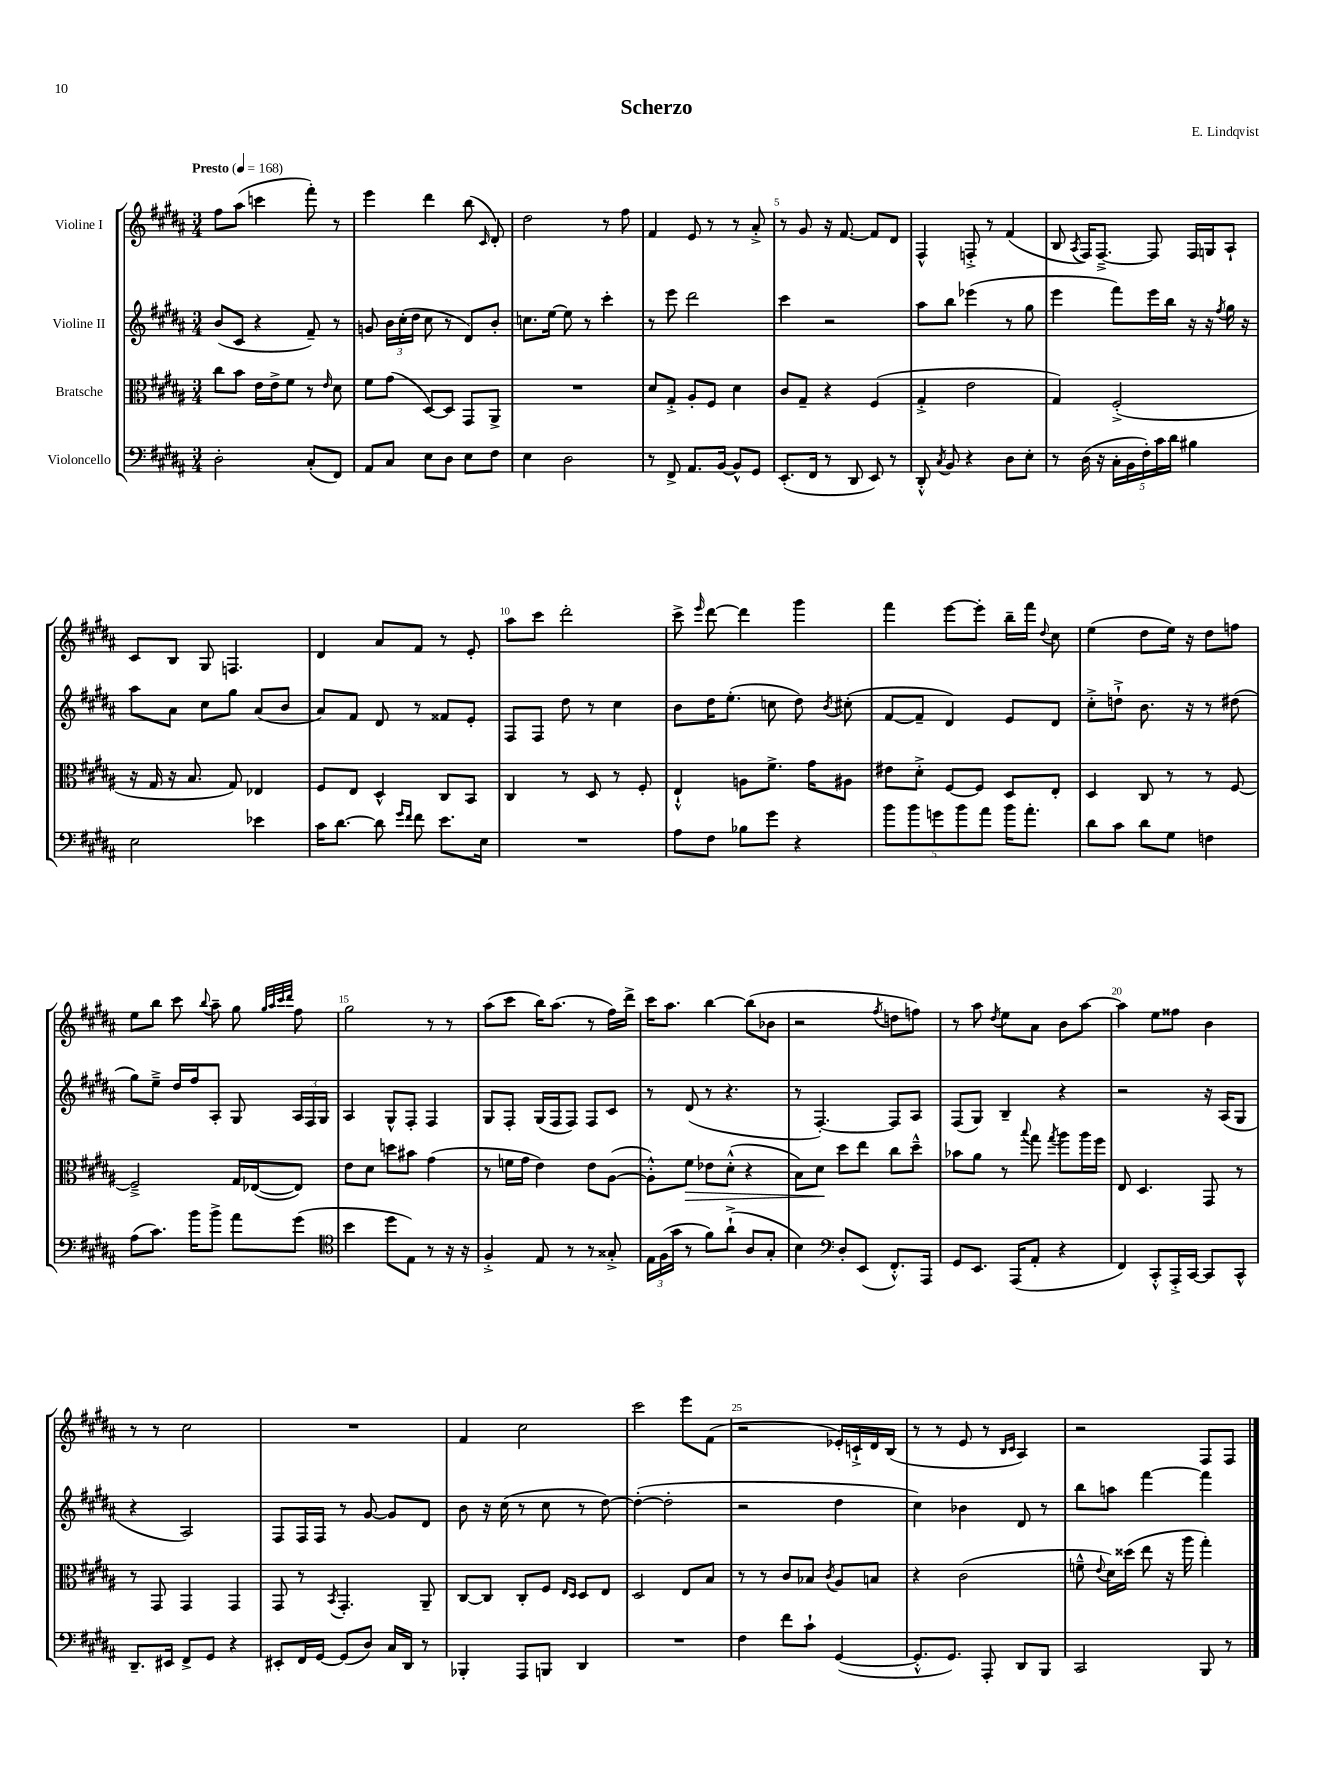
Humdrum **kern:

**kern	**kern	**kern	**kern
*staff4	*staff3	*staff2	*staff1
*clefF4	*clefC3	*clefG2	*clefG2
*k[f#c#g#d#a#]	*k[f#c#g#d#a#]	*k[f#c#g#d#a#]	*k[f#c#g#d#a#]
*M3/4	*M3/4	*M3/4	*M3/4
*MM168	*MM168	*MM168	*MM168
2D#'	8cc#	(8b	8ff#
.	8b	8c#	(8aa#
.	16e	4r	4ccc
.	16e^	.	.
.	8f#	.	.
(8C#'	8r	8f#~)	8fff#')
.	16qqe	.	.
8FF#)	8d#	8r	8r
=	=	=	=
8AA#	8f#	8g	4eee
8C#	(8g#	24b	.
.	.	(24cc#'	.
.	.	24dd#	.
8E	[8D#)	8cc#	4ddd#
8D#	8D#]	8r	.
8E	8GG#	8d#)	(8bb
.	.	.	16qqc#
8F#	8AA#^	8b'	8d#')
=	=	=	=
4E	2.r	8.cc	2dd#
.	.	[16ee	.
2D#	.	8ee]	.
.	.	8r	.
.	.	4ccc#'	8r
.	.	.	8ff#
=	=	=	=
8r	8d#	8r	4f#
8FF#^	8G#'^	8eee	.
8.AA#	8A#'	2ddd#	8e
.	8F#	.	8r
[16BB	.	.	.
8BB^^]	4d#	.	8r
8GG#	.	.	8a#'^
=	=	=	=
(8.EE'	8c#	4ccc#	8r
.	8G#~	.	8g#
16FF#	.	.	.
8r	4r	2r	16r
.	.	.	[8.f#
8DD#	.	.	.
8EE)	(4F#	.	8f#]
8r	.	.	8d#
=	=	=	=
8DD#'^^	4G#'^	8aa#	4F#^^
8qC#	.	.	.
8BB	.	8bb	.
4r	2e	(4eee-	8F'^
.	.	.	8r
8D#	.	8r	(4f#
8E'	.	8gg#	.
=	=	=	=
8r	4G#)	4eee	8B
.	.	.	8qA#
(16D#	.	.	16F#)
16r	.	.	[8.F#~^
20C#'	(2F#'^	8fff#)	.
20BB	.	.	.
20F#')	.	.	.
.	.	16eee	8F#]
20c#	.	.	.
.	.	16bb	.
20d#	.	.	.
4B#	.	16r	16F#
.	.	16r	16G
.	.	8qff#	.
.	.	16gg#	8A#`
.	.	16r	.
=	=	=	=
2E	16r	8aa#	8c#
.	16G#	.	.
.	16r	8a#	8B
.	8.B	.	.
.	.	8cc#	8G#
.	8G#)	8gg#	4.F
4e-	4E-	(8a#	.
.	.	8b	.
=	=	=	=
16c#	8F#	8a#)	4d#
[8.d#	.	.	.
.	8E	8f#	.
8d#]	4D#^^	8d#	8a#
16qqg#	.	.	.
16qqf#	.	.	.
8f#	.	8r	8f#
8.e	8C#	8f##	8r
.	8BB	8e'	8e'
16E	.	.	.
=	=	=	=
2.r	4C#	8F#	8aa#
.	.	8F#	8ccc#
.	8r	8dd#	2ddd#'
.	8D#	8r	.
.	8r	4cc#	.
.	8F#'	.	.
=	=	=	=
8A#	4E`^^	8b	8ccc#^
.	.	.	16qqeee
8F#	.	16dd#	[8ddd#
.	.	(8.ee'	.
8B-	8A	.	4ddd#]
8g#	8.f#^	8cc	.
4r	.	8dd#)	4ggg#
.	16g#	.	.
.	.	8qb	.
.	8A#	(8cc#'	.
=	=	=	=
10b	8e#	[8f#	4fff#
10b	.	.	.
.	8d#'^	8f#~]	.
10g	.	.	.
.	[8F#	4d#)	[8eee
10b	.	.	.
.	8F#]	.	8eee']
10a#	.	.	.
16b	8D#	8e	16bb~
8.a#'	.	.	16fff#
.	.	.	8qqdd#
.	8E'	8d#	8cc#
=	=	=	=
8d#	4D#	8cc#'^	(4ee
8c#	.	8dd`^	.
8d#	8C#	8.b	8dd#
8G#	8r	.	16ee)
.	.	16r	16r
4F	8r	8r	8dd#
.	[8F#	(8dd#	8ff
=	=	=	=
(8A#	2F#~^]	8gg#)	8ee
8.c#)	.	8ee~^	8bb
.	.	16dd#	8ccc#
16b	.	16ff#	.
.	.	.	8qqbb
8b^	.	8A#'	8aa#~
8a#	16G#	8G#	8gg#
.	([16E-	.	.
.	.	.	32qqgg#
.	.	.	32qqaa#
.	.	.	32qqccc#
.	.	.	32qqddd#
(8g#	8E-])	24A#	8ff#
.	.	24F#	.
.	.	24G#	.
=	=	=	=
*clefC4	*	*	*
4b	8e	4A#	2gg#
.	8d#	.	.
8dd#	8dd	8G#^^	.
8E)	8b#	8F#'	.
8r	(4g#	4F#	8r
16r	.	.	8r
16r	.	.	.
=	=	=	=
4F#'^	8r	8G#	(8aa#
.	16f	8F#'	8ccc#
.	16g#	.	.
8E	4e)	(16G#	16bb)
.	.	16F#	(8.aa#
8r	.	8F#)	.
8r	8e	8F#	8r
8G##'^	([8A#	8c#	16ff#)
.	.	.	16ddd#^
=	=	=	=
24E	8A#'^^])	8r	16ccc#
(24F#	.	.	.
.	.	.	8.aa#
24g#	.	.	.
8r	8f#	(8d#	.
8f#)	8e-	8r	[4bb
(8a#`^	(8d#'^^	4.r	.
8A#	4r	.	(8bb]
8G#'	.	.	8b-
=	=	=	=
4B)	8B)	8r	2r
.	8d#	[4.F#')	.
*clefF4	*	*	*
8D#'	8dd#	.	.
(8EE	8ee	.	.
.	.	.	8qff#
8.FF#'^^)	8cc#	8F#]	8dd
.	8dd#~^^	8A#	8ff)
16AAA#	.	.	.
=	=	=	=
8GG#	8b-	(8F#	8r
8.EE	8a#	8G#)	8aa#
.	.	.	8qdd#
.	8r	4B~	8ee
(16AAA#	.	.	.
.	8qqbb	.	.
8AA#'	8gg#	.	8a#
.	8qgg#	.	.
4r	8aa#	4r	8b
.	16aa#	.	[8aa#
.	16ff#	.	.
=	=	=	=
4FF#)	8E	2r	4aa#]
.	4.D#	.	.
8CC#'^^	.	.	8ee
16AAA#'^	.	.	8ff##
[16CC#	.	.	.
8CC#]	8GG#	16r	4b
.	.	(16A#	.
8CC#^^	8r	8G#	.
=	=	=	=
8.DD#~	8r	4r	8r
.	8GG#	.	8r
16EE#	.	.	.
8FF#^	4GG#	2A#)	2cc#
8GG#	.	.	.
4r	4GG#	.	.
=	=	=	=
8EE#'	8GG#	8F#	2.r
16FF#	8r	16F#	.
[16GG#	.	16F#	.
.	8qBB	.	.
(8GG#]	4.GG#'	8r	.
8D#)	.	[8g#	.
16C#	.	8g#]	.
16DD#	.	.	.
8r	8AA#~	8d#	.
=	=	=	=
4BBB-'	[8C#	8b	4f#
.	8C#]	16r	.
.	.	(16cc#	.
8AAA#	8C#'	8r	2cc#
8BBB	8F#	8cc#	.
.	16qqE	.	.
.	16qqD#	.	.
4DD#	8D#	8r	.
.	8E	[8dd#)	.
=	=	=	=
2.r	2D#	(4dd#'_	2ccc#
.	.	2dd#']	.
.	8E	.	8eee
.	8B	.	(8f#
=	=	=	=
4F#	8r	2r	2r
.	8r	.	.
8f#	8c#	.	.
8c#`	8B-	.	.
.	8qc#	.	.
([4GG#	8A#	4dd#	16e-')
.	.	.	16c`^
.	8B	.	16d#
.	.	.	(16B
=	=	=	=
8.GG#'^^]	4r	4cc#)	8r
.	.	.	8r
8.GG#)	.	.	.
.	(2c#	4b-	8e
8AAA#'	.	.	8r
.	.	.	16qqB
.	.	.	16qqc#
8DD#	.	8d#	4A#)
8BBB	.	8r	.
=	=	=	=
2CC#	8f~^^	8bb	2r
.	8qqe	.	.
.	16d#)	8aa	.
.	(16dd##	.	.
.	8ee	[4fff#	.
.	16r	.	.
.	16aa#	.	.
8BBB	4gg#')	4fff#]	8F#
8r	.	.	8F#
==	==	==	==
*-	*-	*-	*-
